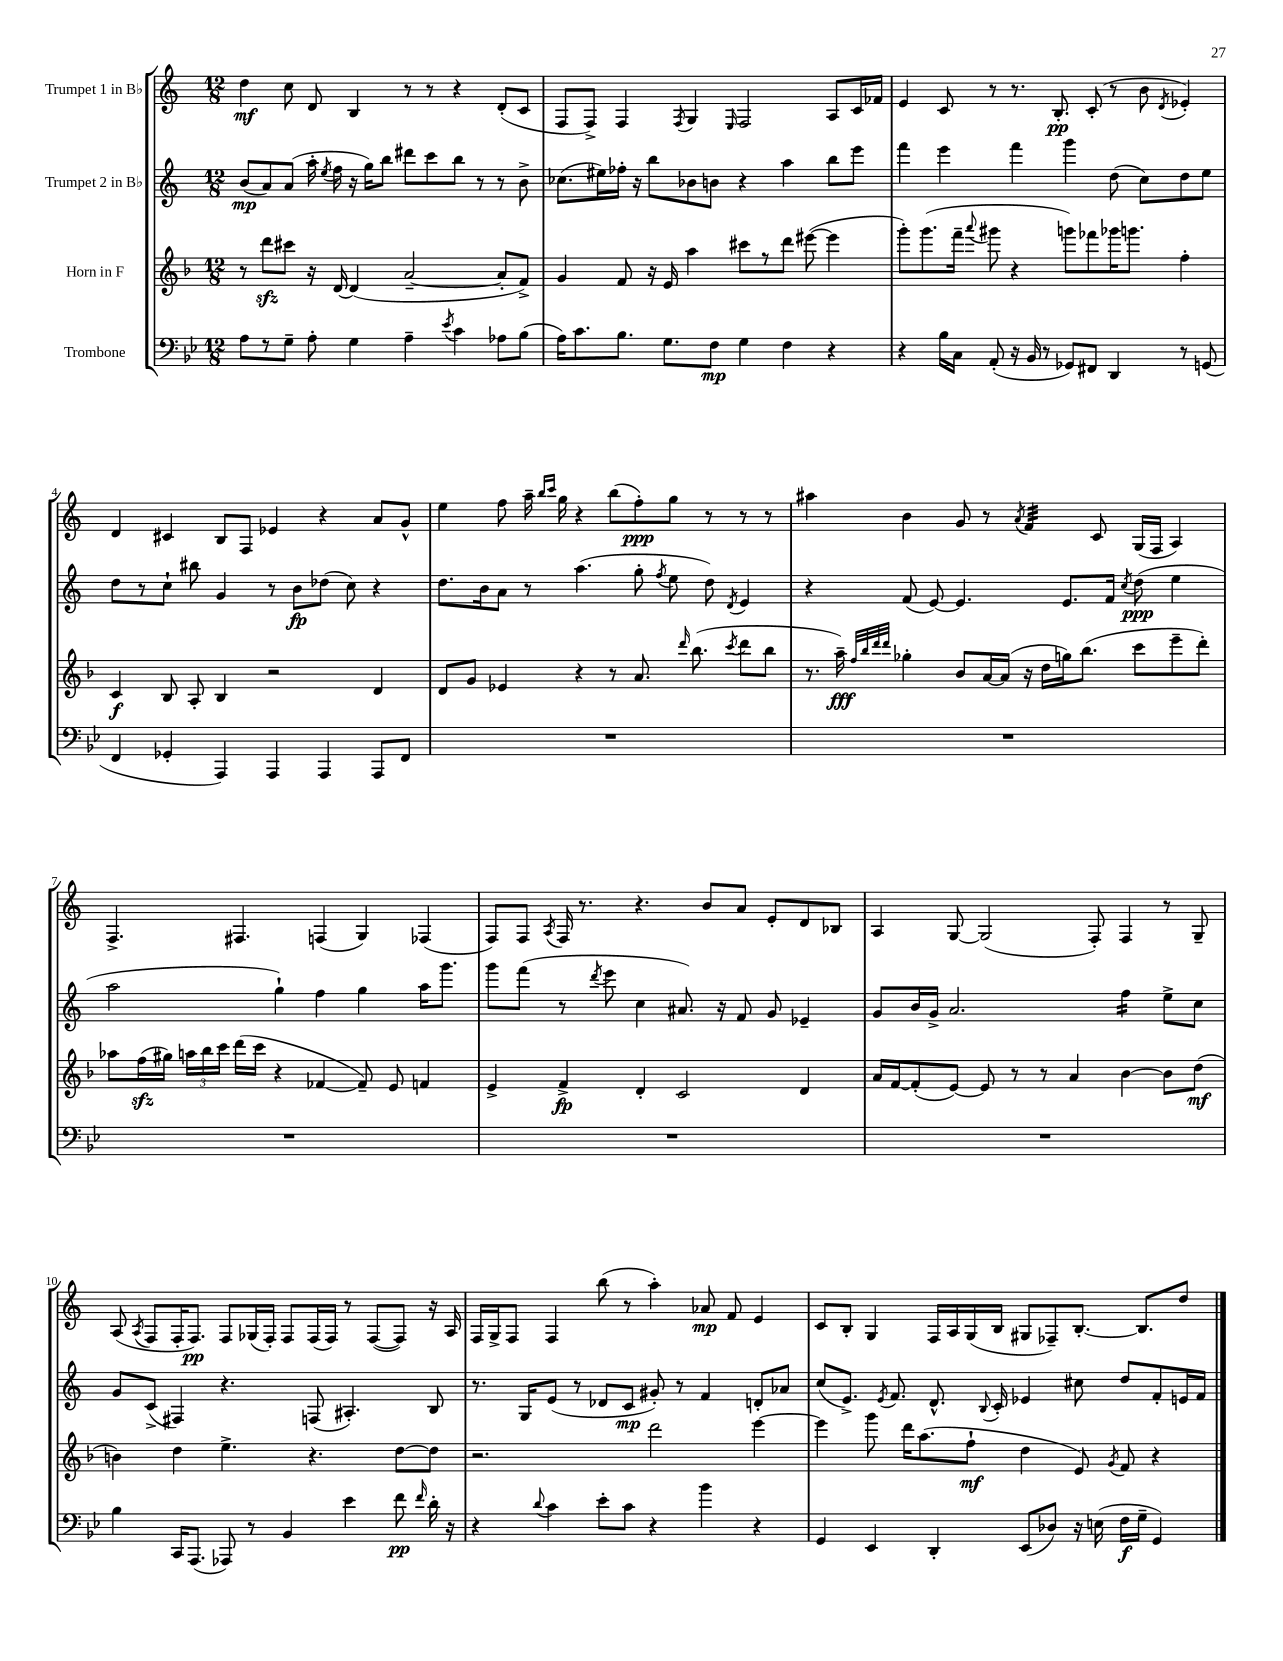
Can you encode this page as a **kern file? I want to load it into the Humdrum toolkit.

**kern	**kern	**kern	**kern
*staff4	*staff3	*staff2	*staff1
*clefF4	*clefG2	*clefG2	*clefG2
*k[b-e-]	*k[b-]	*k[]	*k[]
*M12/8	*M12/8	*M12/8	*M12/8
8A\L	8r	(8b/L	4dd\
8r	8ddd\L	8a/)	.
8G~\J	8ccc#\J	(8a/J	8cc\
8A'\	16r	16aa'\	8d/
.	.	8qee/	.
.	[16d/	16ff\	.
4G\	(4d/]	16r	4B/
.	.	16gg\LK)	.
.	.	8bb\J	.
4A~\	[2a~/	8ddd#\L	8r
.	.	8ccc\	8r
8qe-/	.	.	.
4c\	.	8bb\J	4r
.	.	8r	.
8A-\L	8a'/]L	8r	(8d'/L
(8B-\J	8f^/J)	8b^\	8c/J
=	=	=	=
16A\LK)	4g/	(8.cc-\L	8F/L
8.c\	.	.	.
.	.	.	8F^/J)
.	.	16ee#\L)	.
8.B-\J	8f/	16ff-'\JJ	4F/
.	.	16r	.
.	16r	8bb\L	.
8.G\L	16e/	.	.
.	.	.	8qF/
.	4aa\	8b-\	4G/
8F\J	.	8b\J	.
.	.	.	16qqE/
4G\	8ccc#\L	4r	2F/
.	8r	.	.
4F\	8ddd\J	4aa\	.
.	([8eee#\	.	.
4r	4eee#\]	8bb\L	8A/L
.	.	8eee\J	16c/L
.	.	.	16f-/JJ
=	=	=	=
4r	8ggg'\L)	4fff\	4e/
.	(8.ggg\	.	.
16B-\LL	.	4eee\	8c/
16C\JJ	16fff~\Jk	.	.
.	8qqaaa/	.	.
(8AA'/	8ggg#\	.	8r
16r	4r	4fff\	8.r
16BB-/	.	.	.
8r	.	.	.
.	.	.	8.B'/
8GG-/L)	8ggg\L)	4ggg\	.
8FF#/J	8fff-\	.	(8c'/
4DD/	16ggg-\K	(8dd\	8r
.	8.ggg\J	.	.
.	.	8cc\L)	8b\
.	.	.	8qd/
8r	4ff'\	8dd\	4e-'/)
(8GG/	.	8ee\J	.
=	=	=	=
4FF/	4c/	8dd\L	4d/
.	.	8r	.
4GG-'/	8B-/	8cc`\J	4c#/
.	8A'/	8bb#\	.
4AAA/)	4B-/	4g/	8B/L
.	.	.	8F/J
4AAA/	2r	8r	4e-/
.	.	8b\L	.
4AAA/	.	(8dd-\J	4r
.	.	8cc\)	.
8AAA/L	4d/	4r	8a/L
8FF/J	.	.	8g^^/J
=	=	=	=
1.r	8d/L	8.dd\L	4ee\
.	8g/J	.	.
.	.	16b\k	.
.	4e-/	8a\J	8ff\
.	.	8r	16aa~\
.	.	.	16qqbb/LL
.	.	.	16qqccc/JJ
.	.	.	16gg\
.	4r	(4.aa\	4r
.	8r	.	(8bb\L
.	8.a/	8gg'\	8ff'\)
.	.	8qff/	.
.	.	8ee\	8gg\J
.	16qqddd/	.	.
.	(8.bb-\	.	.
.	.	8dd\)	8r
.	8qccc/	8qd/	.
.	8ddd\L	4e/	8r
.	8bb-\J	.	8r
=	=	=	=
1.r	8.r	4r	4aa#\
.	16aa~\)	.	.
.	32qqff/LLL	.	.
.	32qqbb-/	.	.
.	32qqddd/	.	.
.	32qqddd/JJJ	.	.
.	4gg-'\	(8f/	4b\
.	.	[8e/)	.
.	8b-/L	4.e/]	8g/
.	[16a/L	.	8r
.	(16a/]JJ	.	.
.	.	.	8qa/
.	16r	.	4f/
.	16dd\LL	.	.
.	16gg\J)	8.e/L	.
.	(8.bb-\J	.	.
.	.	.	8c/
.	.	16f/Jk	.
.	.	8qcc/	.
.	8ccc\L	(8dd\	(16G/LL
.	.	.	16F/JJ
.	8eee~\	4ee\	4A/)
.	8ddd'\J)	.	.
=	=	=	=
1.r	8aa-\L	2aa\	4.F^/
.	(16ff\L	.	.
.	16gg#\JJ)	.	.
.	24aa\LL	.	.
.	24bb-\	.	.
.	24ccc\JJ	.	.
.	(16ddd\LL	.	4.F#/
.	16ccc\JJ	.	.
.	4r	4gg`\)	.
.	[4f-/	4ff\	(4F/
.	8f-~/])	4gg\	4G/)
.	8e/	.	.
.	4f/	16aa\LK	(4F-/
.	.	8.ggg\J	.
=	=	=	=
1.r	4e^/	8ggg\L	8F/L)
.	.	(8fff\J	8F/J
.	.	.	8qA/
.	4f^/	8r	16F/
.	.	.	8.r
.	.	8qddd/	.
.	.	8eee\	.
.	4d'/	4cc\	4.r
.	2c/	8.a#/)	.
.	.	.	8b/L
.	.	16r	.
.	.	8f/	8a/J
.	.	8g/	8e'/L
.	4d/	4e-~/	8d/
.	.	.	8B-/J
=	=	=	=
1.r	16a/LL	8g/L	4A/
.	[16f/J	.	.
.	(8f'/]	16b/L	.
.	.	16g^/JJ	.
.	[8e/J)	2.a/	[8G/
.	8e/]	.	(2G/]
.	8r	.	.
.	8r	.	.
.	4a/	.	.
.	.	.	8F'/)
.	[4b-\	4ff\	4F/
.	8b-\]L	8ee^\L	8r
.	(8dd\J	8cc\J	8G~/
=	=	=	=
4B-\	4b\)	8g/L	(8A/
.	.	.	8qA/
.	.	(8c^/J	8F/L
16CC/LK	4dd\	4F#/)	16F'/K
(8.AAA/J	.	.	8.F/J)
8AAA-/)	4.ee^\	4.r	8F/L
8r	.	.	(16G-/L
.	.	.	16F'/JJ)
4BB-/	.	.	8F/L
.	4.r	(8F/	(16F/L
.	.	.	16F/JJ)
4e-\	.	4.A#'/)	8r
.	.	.	([8F/L
8f\	[8dd\L	.	8F/]J)
16qqf/	.	.	.
16d'\	8dd\]J	8B/	16r
16r	.	.	16A/
=	=	=	=
4r	2.r	8.r	16F/LL
.	.	.	16G^/J
.	.	.	8F/J
.	.	16G/LK	.
8qqd/	.	.	.
4c\	.	(8e/J	4F/
.	.	8r	.
8e-'\L	.	8d-/L	(8bb\
8c\J	.	8c/J	8r
4r	2ddd\	8g#'/)	4aa'\)
.	.	8r	.
4b-\	.	4f/	8a-/
.	.	.	8f/
4r	[4eee\	8d'/L	4e/
.	.	8a-/J	.
=	=	=	=
4GG/	4eee\]	(8cc/L	8c/L
.	.	8.e^/J)	8B'/J
4EE-/	8ggg\	.	4G/
.	.	8qe/	.
.	.	8.f/	.
.	16ddd\LK	.	.
.	(8.aa\	.	.
4DD'/	.	8.d^^/	16F/LL
.	.	.	16A/
.	8ff`\J	.	(16G/
.	.	8qqB/	.
.	.	16c'/	16B/JJ
(8EE-/L	4dd\	4e-/	8G#/L
8D-/J)	.	.	8F-~/)
16r	8e/)	8cc#\	[8.B'/J
(16E\	.	.	.
.	8qg/	.	.
16F\LL	8f/	8dd/L	.
16G~\JJ	.	.	8.B/]L
4GG/)	4r	8f'/	.
.	.	16e/L	8dd/J
.	.	16f/JJ	.
==	==	==	==
*-	*-	*-	*-
